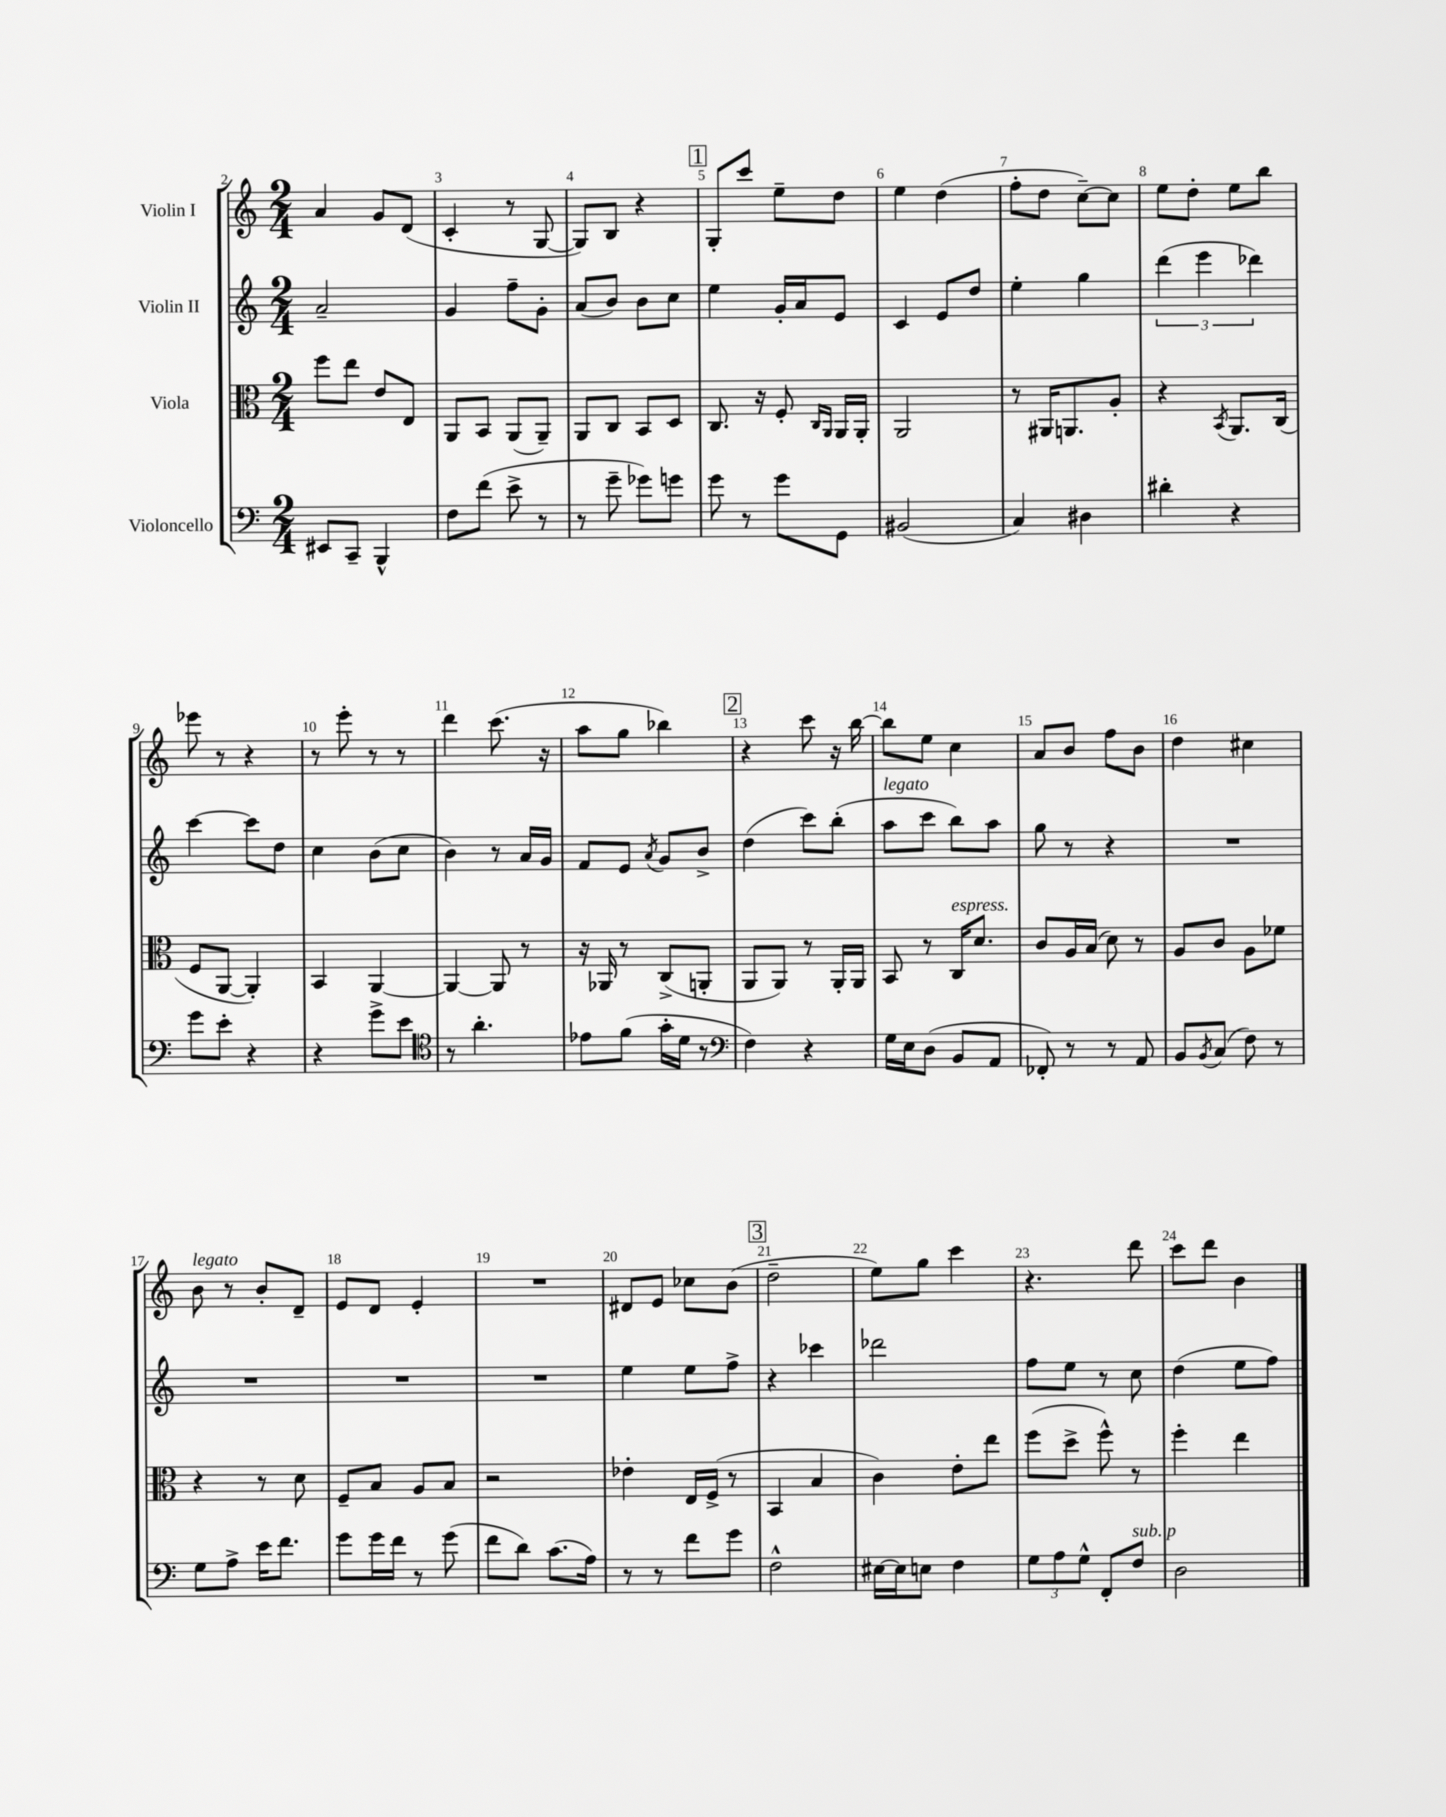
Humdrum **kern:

**kern	**kern	**kern	**kern
*staff4	*staff3	*staff2	*staff1
*clefF4	*clefC3	*clefG2	*clefG2
*k[]	*k[]	*k[]	*k[]
*M2/4	*M2/4	*M2/4	*M2/4
8EE#	8ff	2a~	4a
8CC~	8ee	.	.
4BBB^^	8e	.	8g
.	8E	.	(8d
=	=	=	=
8F	8AA	4g	4c'
(8f	8BB	.	.
8e^	(8AA	8ff~	8r
8r	8AA~)	8g'	[8G
=	=	=	=
8r	8AA	(8a	8G])
8g~	8C	8b)	8B
8g-)	8BB	8b	4r
8g	8D	8cc	.
=	=	=	=
8g	8.C	4ee	8G'
8r	.	.	8ccc
.	16r	.	.
8g	8F'	16g'	8ee~
.	.	16a	.
.	16qqC	.	.
.	16qqAA	.	.
8GG	16AA	8e	8dd
.	16AA'	.	.
=	=	=	=
(2BB#	2AA	4c	4ee
.	.	8e	(4dd
.	.	8dd	.
=	=	=	=
4C)	8r	4ee'	8ff'
.	16AA#	.	8dd
.	8.AA	.	.
4D#	.	4gg	[8cc~)
.	8A'	.	8cc]
=	=	=	=
4d#'	4r	(6ddd	8ee
.	.	.	8dd'
.	.	6eee	.
.	8qBB	.	.
4r	8.AA	.	8ee
.	.	6ddd-)	.
.	.	.	8bb
.	(16C	.	.
=	=	=	=
8g	8F	[4ccc	8eee-
8e'	[8AA	.	8r
4r	4AA'])	8ccc]	4r
.	.	8dd	.
=	=	=	=
4r	4BB	4cc	8r
.	.	.	8eee'
8g^	[4AA	(8b	8r
8e	.	8cc	8r
=	=	=	=
*clefC4	*	*	*
8r	4AA_	4b)	4ddd
4.a'	.	.	.
.	8AA]	8r	(8.ccc
.	8r	16a	.
.	.	16g	16r
=	=	=	=
8e-	16r	8f	8aa
.	16AA-	.	.
(8f	8r	8e	8gg
.	.	8qa	.
16g'	(8C^	8g	4bb-)
16d	.	.	.
8r	8AA'	8b^	.
=	=	=	=
*clefF4	*	*	*
4F)	8AA	(4dd	4r
.	8AA)	.	.
4r	8r	8ccc)	8ccc
.	16AA'	(8bb'	16r
.	16AA	.	[16bb
=	=	=	=
16G	8BB	8aa	8bb]
16E	.	.	.
(8D	8r	8ccc	8ee
8BB	16C	8bb)	4cc
.	8.d	.	.
8AA	.	8aa	.
=	=	=	=
8FF-')	8c	8gg	8a
8r	16A	8r	8b
.	(16B	.	.
8r	8d)	4r	8ff
8AA	8r	.	8b
=	=	=	=
8BB	8A	2r	4dd
8qBB	.	.	.
(8C	8c	.	.
8F)	8A	.	4cc#
8r	8f-	.	.
=	=	=	=
8G	4r	2r	8b
8A^	.	.	8r
16e	8r	.	8b'
8.f	.	.	.
.	8d	.	8d~
=	=	=	=
8g	8F~	2r	8e
16g	8B	.	8d
16f	.	.	.
8r	8A	.	4e'
(8g	8B	.	.
=	=	=	=
8f	2r	2r	2r
8d)	.	.	.
(8.c	.	.	.
16A)	.	.	.
=	=	=	=
8r	4e-'	4ee	8d#
8r	.	.	8e
8f	16E	8ee	8cc-
.	(16F^	.	.
8g	8r	8ff^	(8b
=	=	=	=
2F^^	4BB	4r	2dd~
.	4B	4ccc-	.
=	=	=	=
[16E#	4c)	2ddd-	8ee)
16E#]	.	.	.
8E	.	.	8gg
4F	8e'	.	4ccc
.	8ee	.	.
=	=	=	=
12G	(8ff	8ff	4.r
12A	.	.	.
.	8dd^	8ee	.
12G^^	.	.	.
8FF'	8ff^^)	8r	.
8F	8r	8cc	8ddd
=	=	=	=
2D	4ff'	(4dd	8ccc
.	.	.	8ddd
.	4ee	8ee	4b
.	.	8ff)	.
==	==	==	==
*-	*-	*-	*-
